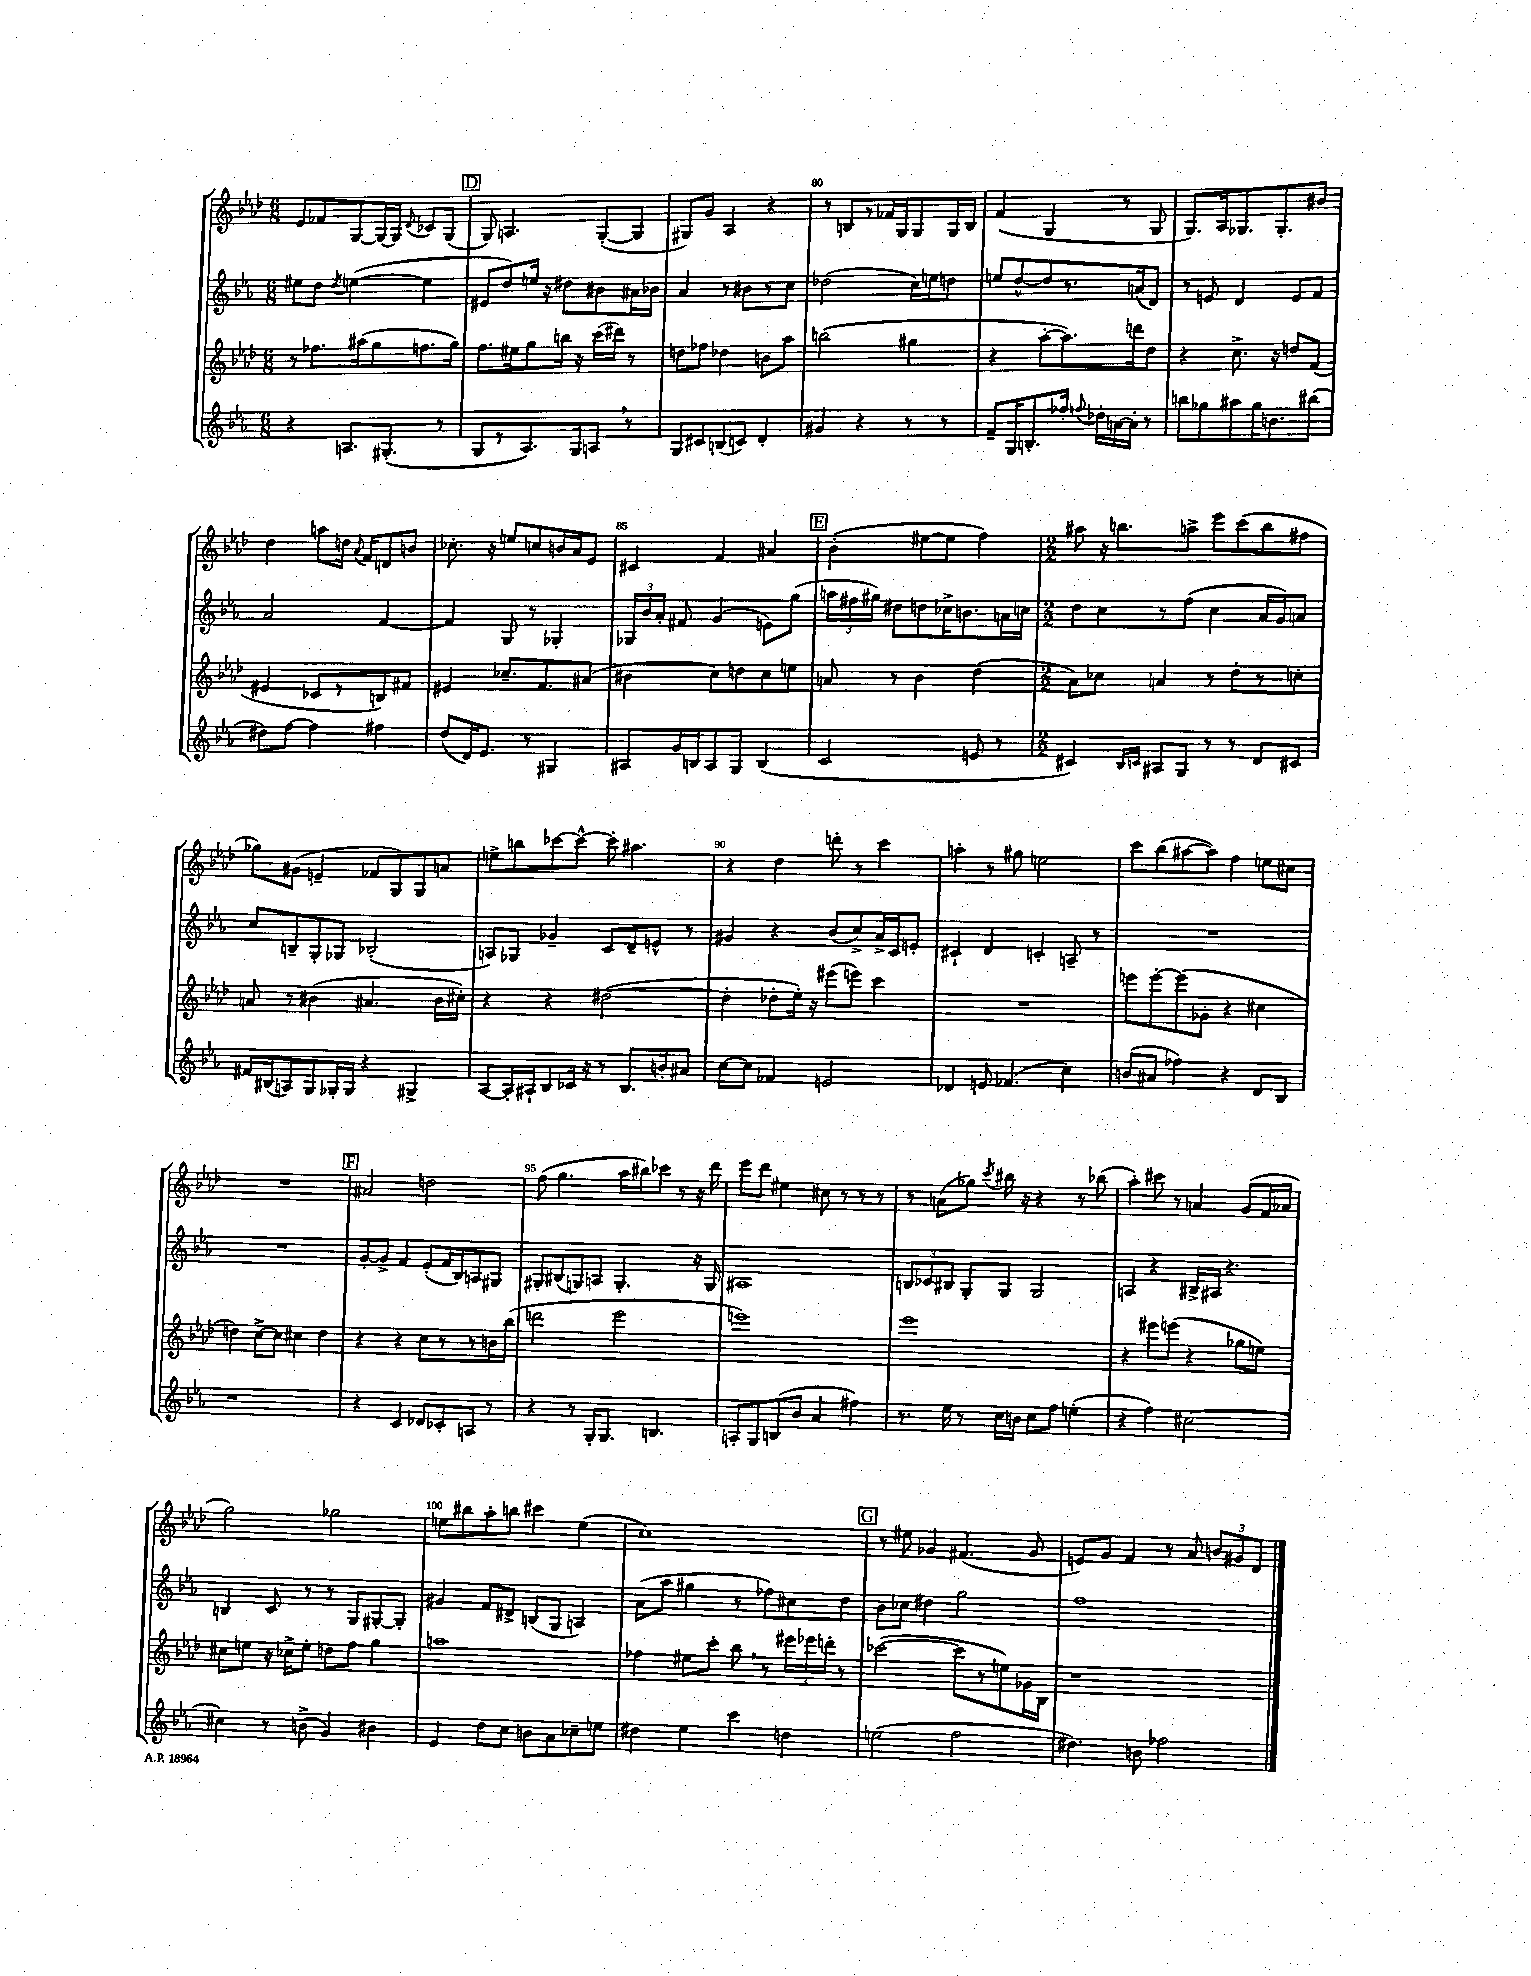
<<
\new StaffGroup <<
\new Staff = "s0" {
    \clef treble \key aes \major \numericTimeSignature \time 6/8
    \autoBeamOff ees'8[ fes'8 g8~ g16~ g16] \appoggiatura { des'8 } ces'8[ g8]( |
    \mark \markup { \box "D" } g8) a4. g8[~-.( g8] |
    gis8[) g'8] aes4 r4 |
    r8 b8[ r8 fes'16 g16 g8 g16 b16] |
    f'4( g4 r8 g8 |
    g8.[) aes16 ges8. ges8.-. bis'8] |
    des''4 a''8[ d''16] \appoggiatura { aes'8 } f'16[ d'8 b'8] |
    ces''8.-. r16 e''8[ c''8 b'16 aes'16 ees'8] |
    cis'4 f'4 ais'4 |
    \mark \markup { \box "E" } bes'4-.( eis''8[~ eis''8] f''4) |
    \numericTimeSignature \time 2/2 ais''8 r16 b''8.[ a''8]-> ees'''8[ c'''8( b''8 fis''8] |
    ges''8[) gis'8]( e'4-- fes'8[ g8) g8 a'8] |
    e''8[-> b''8 ces'''8~ ces'''8]~-^ ces'''8-. ais''4. |
    r4 des''4 d'''8-. r8 c'''4 |
    a''4-. r8 gis''8 e''2 |
    c'''8[ bes''8( ais''8~ ais''8]) f''4 e''8[ cis''8] |
    R1 |
    \mark \markup { \box "F" } ais'2 d''2 |
    f''8( g''4. aes''16[ bis''16) ces'''8] r8 r16 des'''16 |
    ees'''8[ des'''8] eis''4 cis''8 r8 r8 r8 |
    r8 a'8[( ges''8]) \acciaccatura { c'''8 } bis''16 r16 r4 r8 bes''8( |
    aes''4-.) cis'''8 r8 a'4 g'8[( f'16 aes'16] |
    g''2) ges''2 |
    e''8[ bis''8 aes''8-. b''8] cis'''4 e''4( |
    c''1) |
    \mark \markup { \box "G" } r8 eis''8 ges'4 fis'4.( ges'8 |
    e'8[) g'8] f'4 r8 aes'8 \tuplet 3/2 { b'8[ gis'8 des'8] } \bar "|." |
}
\new Staff = "s1" {
    \clef treble \key ees \major \numericTimeSignature \time 6/8
    \autoBeamOff eis''8[ d''8] \acciaccatura { d''8 } e''4~( e''4 |
    \mark \markup { \box "D" } eis'8[ d''8) e''16] r16 dis''8[ bis'8 ais'16 bes'16] |
    aes'4 r8 bis'8[ r8 c''8] |
    des''2( c''16[) e''16 d''8] |
    e''8[ d''8~-^ d''8 r8. a'16( d'8]) |
    r8 e'8 d'4 e'8[ f'8] |
    aes'2 f'4~ |
    f'4 g8 r8 ges4-. |
    \tuplet 3/2 { ges16[ bes'16 aes'16]-. } fis'8 g'4( e'8[) g''8]( |
    \mark \markup { \box "E" } \tuplet 3/2 { a''16[ fis''16 gis''16]) } dis''8[ d''8 ces''16-> b'8. a'16 c''16] |
    \numericTimeSignature \time 2/2 d''8[ c''8 r8 f''8]( c''4 aes'16[ g'16) a'8] |
    c''8[ b8-- g8-. ges8] bes2-.( |
    a8[) ges8] ges'4-- c'8[ d'8-- e'8]-^ r8 |
    gis'4 r4 bes'8[( c''8->) aes'16-> c'16 e'8]-. |
    cis'4-! d'4 c'4-. a8-- r8 |
    R1 |
    R1 |
    \mark \markup { \box "F" } g'8[~-. g'8]-> f'4 ees'8[-.( f'16 bes16) a8 gis8] |
    gis8[-. bis8( g8) a8] g4.-. r16 g16 |
    ais1 |
    \tuplet 3/2 { b8[ ces'8 bis8] } g8[-. g8] g2 |
    a4 r4 bis16[-> ais16] r4. |
    b4 c'8 r8 r8 g8[ gis8~-. gis8]-. |
    gis'4 f'8[ dis'8]-> b8[( g8] a4) |
    aes'8[( aes''8] gis''4 r8 fes''8[) cis''8 d''8] |
    \mark \markup { \box "G" } bes'8[ ces''8] dis''4 g''2 |
    f''1 \bar "|." |
}
\new Staff = "s2" {
    \clef treble \key aes \major \numericTimeSignature \time 6/8
    \autoBeamOff r8 fes''8.[ ais''16( g''8 f''8. g''16]) |
    \mark \markup { \box "D" } f''8.[ eis''16 g''8 b''16] r16 c'''16[( dis'''16]) r8 |
    d''8[ fes''8] des''4 b'8[ aes''8] |
    b''2( gis''4 |
    r4 aes''8[~-. aes''8.) d'''16 des''8] |
    r4 c''8.-> r16 d''8[ f'8]( |
    eis'4 ces'8[ r8 b8) fis'8] |
    eis'4 ces''8.[-- f'8. ais'8]( |
    bis'4 c''8[) d''8 c''8 e''8] |
    \mark \markup { \box "E" } a'8 r8 bes'4 des''4( |
    \numericTimeSignature \time 2/2 aes'8[) ces''8] a'4 r8 des''8[-. r8 c''8]-. |
    a'8 r8 bis'4( ais'4. bis'16[ cis''16]-.) |
    r4 r4 dis''2~( |
    dis''4-. des''8[-. ees''16]-.) r16 eis'''8[( e'''8]) c'''4 |
    R1 |
    e'''8[ e'''8~-. e'''8( ges'8]-. r4 cis''4 |
    d''4) c''8[~-> c''8] cis''4 d''4 |
    \mark \markup { \box "F" } r4 r4 c''8[ r8 r8 b'16 bes''16]( |
    d'''2 ees'''2 |
    e'''1) |
    ees'''1 |
    r4 eis'''8[ e'''8]( r4 ges''8[ e''8]) |
    cis''8[ e''8] r16 ces''16[-> e''8]-. d''8[ f''8] g''4 |
    a''1 |
    fes''4 eis''8[ c'''8]-. bes''8 \breathe r8 \tuplet 3/2 { eis'''16[ ees'''16 d'''16]-. } r8 |
    \mark \markup { \box "G" } ces'''2~( ces'''8[ r8 e''8) ges'16 bes16] |
    r1 \bar "|." |
}
\new Staff = "s3" {
    \clef treble \key ees \major \numericTimeSignature \time 6/8
    \autoBeamOff r4 a8.[ gis8.]-.( r8 |
    \mark \markup { \box "D" } g8[ r8 aes8.) g16 a8] \breathe r8 |
    g8[ cis'8 b8( c'8]) d'4-. |
    gis'4 r4 r8 r8 |
    f'8[-- g16 b8.-. fes''16]-. \appoggiatura { f''8 } des''16[-. a'16~ a'16]-. r8 |
    b''8[ ges''8 ais''8 ges''16 b'8. bis''8]( |
    dis''8[) f''8]~ f''4 fis''4 |
    d''8[( d'16) ees'8.] r8 gis4 |
    ais8[ g'16 b16 ais8 g8] b4( |
    \mark \markup { \box "E" } c'2 e'8 r8 |
    \numericTimeSignature \time 2/2 cis'4) \grace { bes16[ c'16] } ais8[ g8] r8 r8 d'8[ cis'8] |
    fis'16[ bis16( a8) g8 ges16-. ges16] r4 gis4-> |
    aes8[~ aes16-. ais16-! bes8 ces'16] r16 r8 bes8.[ b'16-. ais'8] |
    c''8[~ c''8] fes'4 e'2 |
    des'4 e'8 fes'4.( c''4) |
    b'8[( ais'8] fes''4) r4 d'8[ bes8] |
    r1 |
    \mark \markup { \box "F" } r4 c'4 des'8[ ces'8-. a8] r8 |
    r4 r8 g16[-. g8.] b4. |
    a8[-. g8 b8( bes'8] aes'4 fis''4) |
    r8. ees''16 r8 c''16[ b'16] c''8[ f''8] e''4-.( |
    r4 f''4) cis''2~ |
    cis''4 r8 b'8->( g'4) bis'4 |
    ees'4 d''8[ c''8] b'8[ aes'8 ces''8-- e''8] |
    dis''4 ees''4 c'''4 d''4 |
    \mark \markup { \box "G" } e''2( f''2 |
    dis''4.) b'8 fes''2 \bar "|." |
}
>>
>>
\layout { \context { \Score currentBarNumber = #77 \override BarNumber.break-visibility = ##(#f #t #t) barNumberVisibility = #(every-nth-bar-number-visible 5) } }
